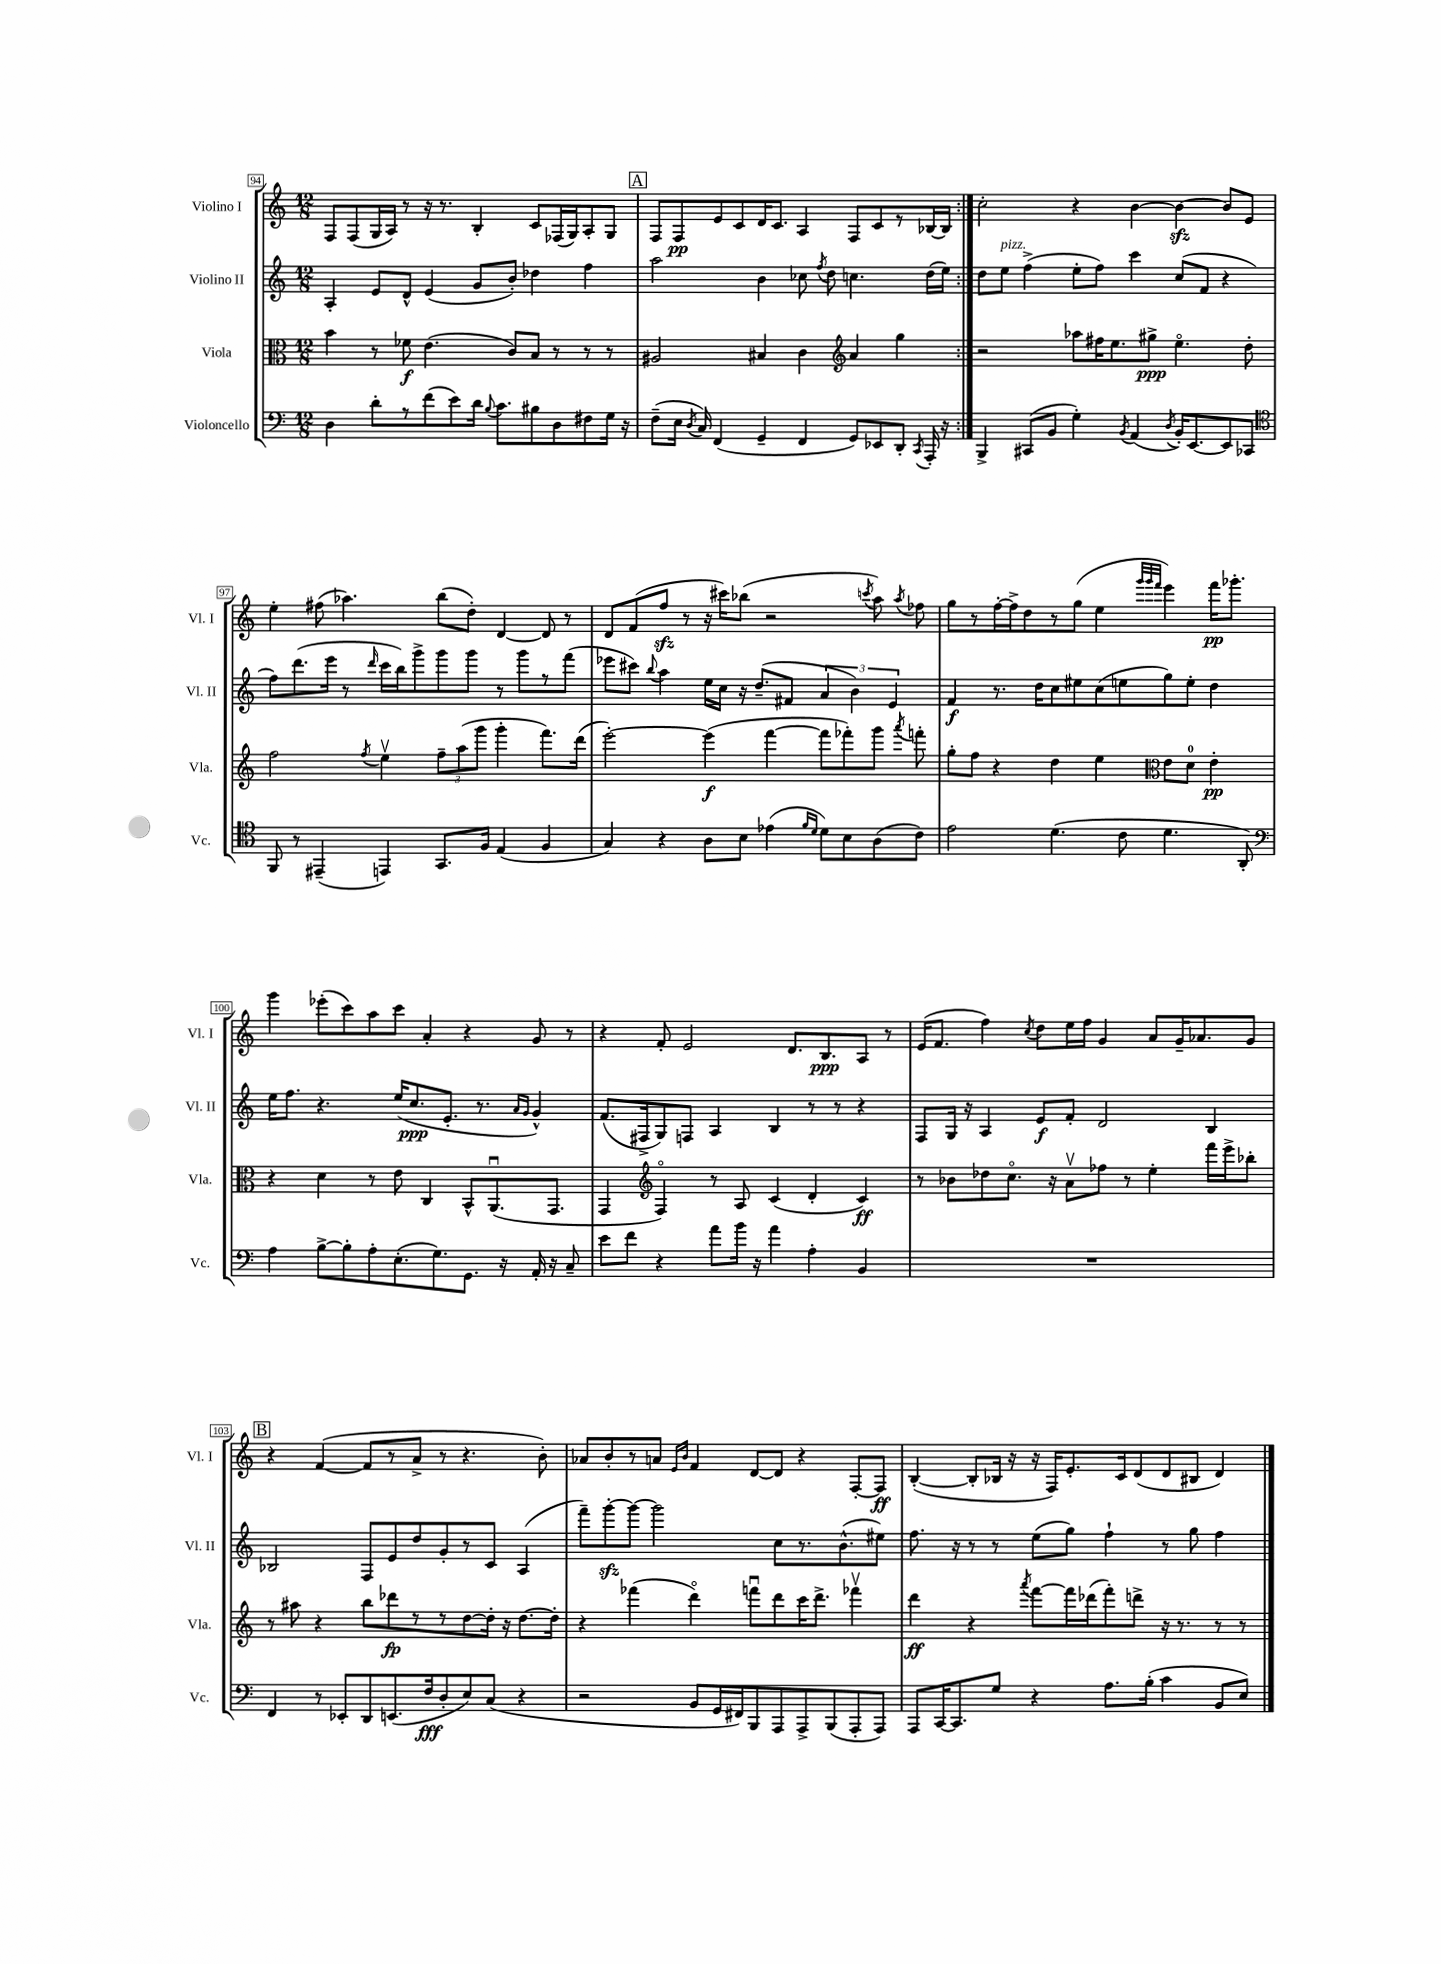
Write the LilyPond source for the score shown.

<<
\new StaffGroup <<
\new Staff = "s0" \with { instrumentName = "Violino I" shortInstrumentName = "Vl. I" } {
    \clef treble \key c \major \numericTimeSignature \time 12/8
    \autoBeamOff \repeat volta 2 { f8[ f8( g16 a16]) r8 r16 r8. b4-. c'8[ fes16( g16) a8-. g8] |
    \mark \markup { \box "A" } f8[ f8\pp e'8 c'8 d'16 c'8.] a4 f8[ c'8 r8 bes16~ bes16] | }
    c''2-. r4 b'4~ b'4~\sfz b'8[ e'8] |
    e''4-. fis''8( aes''4.) b''8[( d''8]-.) d'4~ d'8 r8 |
    d'8[ f'8( f''8]\sfz r8 r16 cis'''16[) bes''8]( r2 \acciaccatura { c'''8 } a''8) \acciaccatura { a''8 } fes''8 |
    g''8[ r8 f''16~-. f''16-> d''8 r8 g''8]( e''4 \grace { g'''32[ g'''32 f'''32] } e'''4) f'''16[\pp ges'''8.]-. |
    g'''4 ees'''8[-.( c'''8) a''8 c'''8] a'4-. r4 g'8 r8 |
    r4 f'8-. e'2 d'8.[ b8.\ppp a8] r8 |
    e'16[( f'8.] f''4) \acciaccatura { c''8 } d''8[ e''16 f''16] g'4 a'8[ g'16-- aes'8. g'8] |
    \mark \markup { \box "B" } r4 f'4~( f'8[ r8 a'8]-> r8 r4. b'8-.) |
    aes'8[ b'8-. r8 a'8] \grace { e'16[ b'16] } f'4 d'8[~ d'8] r4 f8[~-. f8]\ff |
    b4~-.( b8[-. bes16] r16 r16 f16[) e'8.-. c'16 d'8( d'8 bis8] d'4) \bar "|." |
}
\new Staff = "s1" \with { instrumentName = "Violino II" shortInstrumentName = "Vl. II" } {
    \clef treble \key c \major \numericTimeSignature \time 12/8
    \autoBeamOff \repeat volta 2 { a4-. e'8[ d'8]-^ e'4( g'8[ b'8]-.) des''4 f''4 |
    \mark \markup { \box "A" } a''2 b'4 ces''8 \acciaccatura { f''8 } d''8 c''4. d''16[( e''16]) | }
    d''8[ e''8]^\markup { \italic "pizz." } f''4->( e''8[-. f''8]) c'''4 c''8[( f'8] r4 |
    f''8[) d'''8.( e'''16] r8 \grace { d'''16 } c'''16[ b''16) g'''8-> g'''8 g'''8] r8 g'''8[ r8 f'''8]( |
    ees'''8[ cis'''8]) \appoggiatura { b''8 } a''4 e''16[ c''16] r16 d''8.[--( fis'8] \tuplet 3/2 { a'4 b'4) e'4 } |
    f'4\f r8. d''16[ c''8 eis''8 c''8( e''8 g''8) e''8]-. d''4 |
    e''16[ f''8.] r4. e''16[( c''8.\ppp e'8.]-. r8. \grace { a'16[ g'16] } g'4-^) |
    f'8.[( fis16-> g8) f8] a4 b4 r8 r8 r4 |
    f8[ g16] r16 a4 e'8[\f f'8]-. d'2 b4 |
    \mark \markup { \box "B" } bes2 f8[ e'8 d''8 g'8-. r8 c'8] a4( |
    f'''8[--) g'''8~-.\sfz g'''8]~ g'''2 c''8[ r8. b'8.-^( eis''8]) |
    f''8. r16 r8 r8 e''8[( g''8]) f''4-! r8 g''8 f''4 \bar "|." |
}
\new Staff = "s2" \with { instrumentName = "Viola" shortInstrumentName = "Vla." } {
    \clef alto \key c \major \numericTimeSignature \time 12/8
    \autoBeamOff \repeat volta 2 { b'4 r8 fes'8\f e'4.( c'8[) b8] r8 r8 r8 |
    \mark \markup { \box "A" } ais2 bis4 c'4 \clef treble a'4 g''4 | }
    r2 aes''8[ fis''16 e''8. gis''8]->\ppp e''4.\flageolet d''8-. |
    f''2 \acciaccatura { f''8 } e''4\upbow \tuplet 3/2 { f''8[-- a''8( g'''8] } g'''4-. f'''8.[) d'''16]( |
    e'''2~-.) e'''4\f( f'''4~ f'''8[ fes'''8-.) g'''8] \acciaccatura { a'''8 } f'''8-. |
    g''8[-. f''8] r4 d''4 e''4 \clef alto e'8[ d'8]-0 e'4-.\pp |
    r4 d'4 r8 e'8 c4 b,8[-^ a,8.\downbow( g,8.] |
    g,4 \clef treble f4\flageolet) r8 a8 c'4( d'4-. c'4\ff) |
    r8 bes'8[ des''8 c''8.]\flageolet r16 a'8[\upbow fes''8] r8 e''4-. f'''16[ e'''16-> bes''8]-. |
    \mark \markup { \box "B" } r8 ais''8 r4 b''8[ des'''8\fp r8 r8 d''8~ d''16]-. r16 d''8.[~ d''16]-. |
    r4 fes'''4( d'''4\flageolet) f'''8[\downbow d'''8 c'''16 d'''8.]-> fes'''4\upbow |
    d'''4\ff r4 \acciaccatura { a'''8 } f'''8[~ f'''16 des'''16( f'''8-.) d'''8]-> r16 r8. r8 r8 \bar "|." |
}
\new Staff = "s3" \with { instrumentName = "Violoncello" shortInstrumentName = "Vc." } {
    \clef bass \key c \major \numericTimeSignature \time 12/8
    \autoBeamOff \repeat volta 2 { d4 d'8[-. r8 f'8( e'8) d'16] \appoggiatura { b8 } c'8.[ bis8 d8 fis8 g16] r16 |
    \mark \markup { \box "A" } f8[--( e16] \acciaccatura { d8 } c16) f,4( g,4-- f,4 g,8[) ees,8 d,8]-. \acciaccatura { c,8 } a,,16-. r16 | }
    b,,4-> cis,8[( b,8] g4-.) \acciaccatura { b,8 } a,4( \acciaccatura { d8 } b,16[-.) e,8.~ e,8 ces,8] |
    \clef tenor f,8 r8 eis,4--( e,4) g,8.[ f16] e4( f4 |
    g4) r4 a8[ b8] ees'4( \grace { f'16[ d'16] } d'8[) b8 a8( c'8]) |
    e'2 d'4.( c'8 d'4. a,8-.) |
    \clef bass a4 b8[~-> b8-. a8-. e8.-.( g8.) g,8.] r16 a,16-. r16 c8-- |
    e'8[ f'8] r4 a'8[ b'16] r16 a'4 a4-. b,4 |
    R1. |
    \mark \markup { \box "B" } f,4 r8 ees,8[-. d,8 e,8.( f16\fff d8-. e8) c8]( r4 |
    r2 b,8[ g,16 fis,16) b,,8 a,,8 a,,8-> b,,8( a,,8-. a,,8]) |
    a,,8[ c,16~ c,8. g8] r4 a8.[ b16]-.( c'4 b,8[ e8]) \bar "|." |
}
>>
>>
\layout { \context { \Score currentBarNumber = #94 \override BarNumber.stencil = #(make-stencil-boxer 0.1 0.3 ly:text-interface::print) } }
